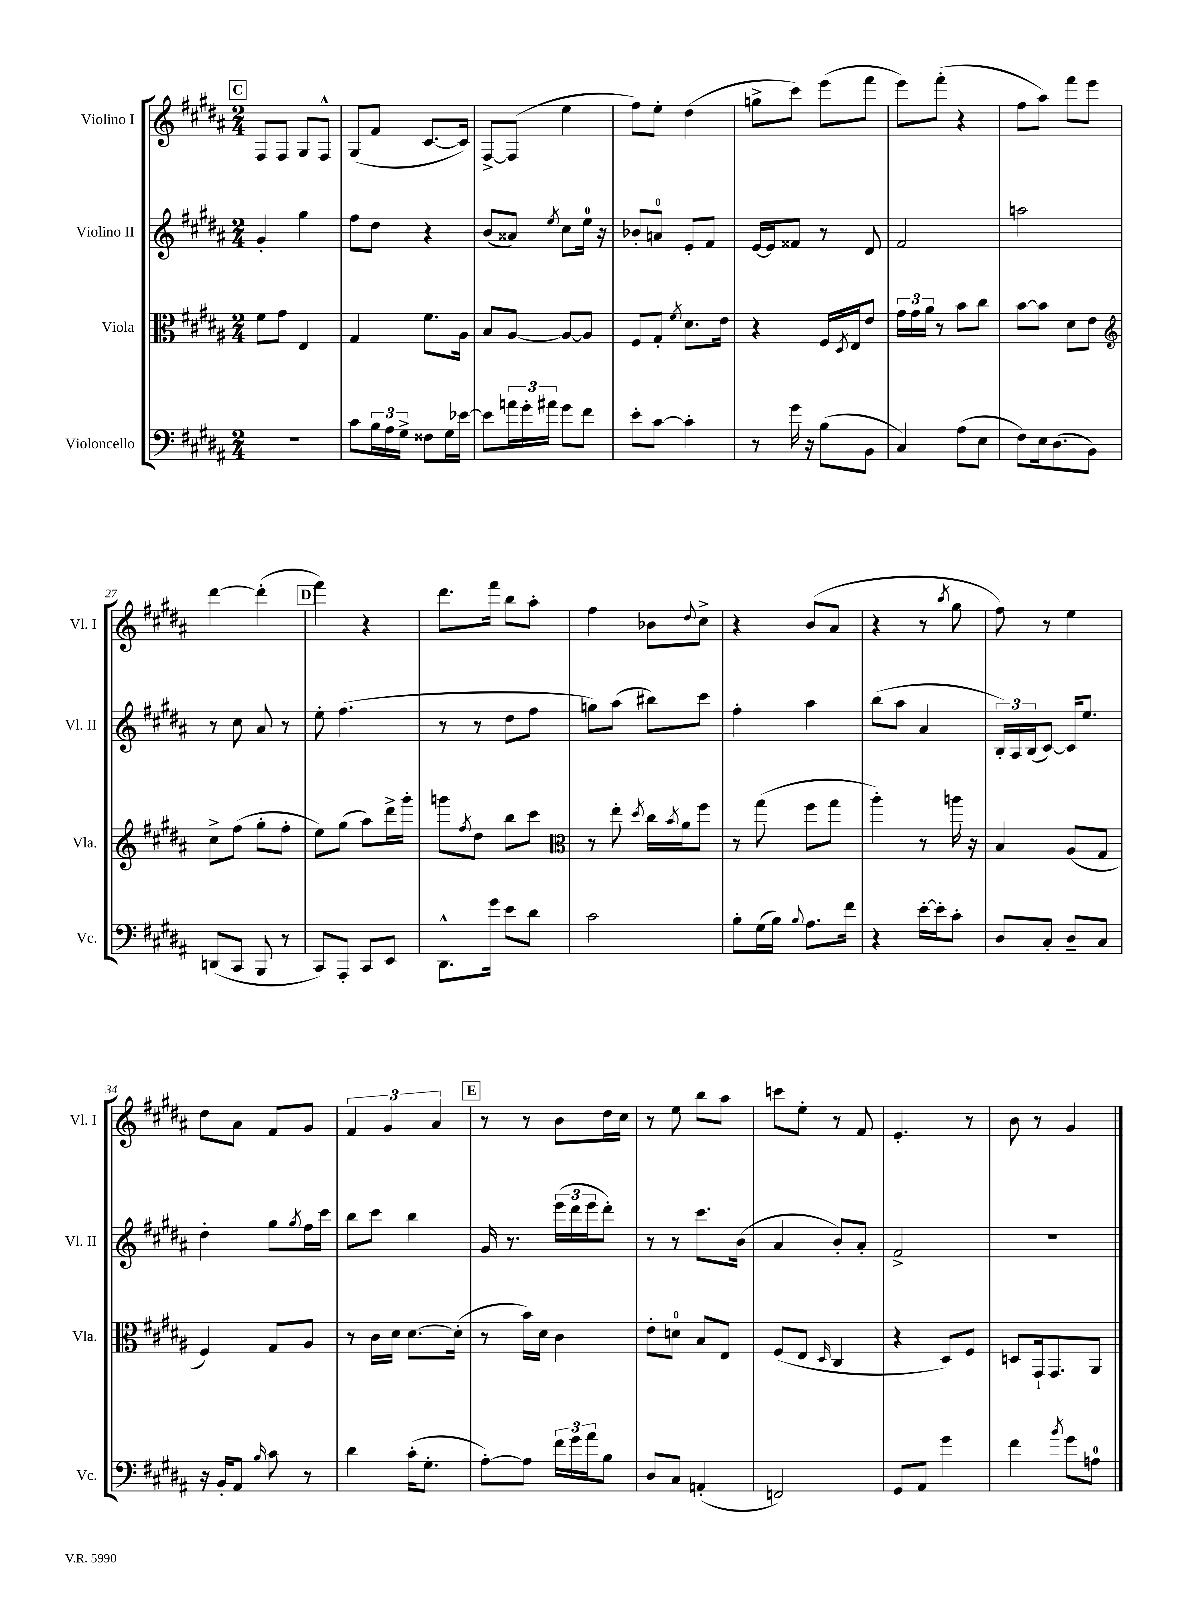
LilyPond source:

<<
\new StaffGroup <<
\new Staff = "s0" \with { instrumentName = "Violino I" shortInstrumentName = "Vl. I" } {
    \clef treble \key b \major \numericTimeSignature \time 2/4
    \mark \markup { \box "C" } fis8 fis8 gis8 fis8-^ |
    gis8( fis'8 cis'8.~ cis'16) |
    fis8~-> fis8( e''4 |
    fis''8) e''8-. dis''4( |
    g''8-> cis'''8) e'''8( fis'''8 |
    e'''8) fis'''8-.( r4 |
    fis''8 ais''8) fis'''8 e'''8 |
    dis'''4~ dis'''4-.( |
    \mark \markup { \box "D" } fis'''4) r4 |
    dis'''8. fis'''16 b''8 ais''8-. |
    fis''4 bes'8 \appoggiatura { dis''8 } cis''8-> |
    r4 b'8( ais'8 |
    r4 r8 \acciaccatura { b''8 } gis''8 |
    fis''8) r8 e''4 |
    dis''8 ais'8 fis'8 gis'8 |
    \tuplet 3/2 { fis'4 gis'4 ais'4 } |
    \mark \markup { \box "E" } r8 r8 b'8 dis''16 cis''16 |
    r8 e''8 b''8 ais''8 |
    c'''8 e''8-. r8 fis'8 |
    e'4.-. r8 |
    b'8 r8 gis'4 \bar "|." |
}
\new Staff = "s1" \with { instrumentName = "Violino II" shortInstrumentName = "Vl. II" } {
    \clef treble \key b \major \numericTimeSignature \time 2/4
    \mark \markup { \box "C" } gis'4-. gis''4 |
    fis''8 dis''8 r4 |
    b'8( aisis'8) \acciaccatura { e''8 } cis''8 e''16-0 r16 |
    bes'8-. a'8-0 e'8-. fis'8 |
    e'16~ e'16 fisis'8 r8 dis'8 |
    fis'2 |
    a''2 |
    r8 cis''8 ais'8 r8 |
    \mark \markup { \box "D" } e''8-. fis''4.( |
    r8 r8 dis''8 fis''8 |
    g''8) ais''8( bis''8) cis'''8 |
    fis''4-. ais''4 |
    b''8( ais''8 ais'4 |
    \tuplet 3/2 { b16-.) ais16 b16( } cis'8~) cis'16 e''8. |
    dis''4-. gis''8 \acciaccatura { gis''8 } fis''16 cis'''16 |
    b''8 cis'''8 b''4 |
    \mark \markup { \box "E" } gis'16 r8. \tuplet 3/2 { e'''16( dis'''16 e'''16 } dis'''8-.) |
    r8 r8 cis'''8. b'16( |
    ais'4 b'8-.) ais'8-. |
    fis'2-> |
    R2 \bar "|." |
}
\new Staff = "s2" \with { instrumentName = "Viola" shortInstrumentName = "Vla." } {
    \clef alto \key b \major \numericTimeSignature \time 2/4
    \mark \markup { \box "C" } fis'8 gis'8 e4 |
    gis4 fis'8. ais16 |
    b8 ais8~ ais8~ ais8 |
    fis8 gis8-. \acciaccatura { fis'8 } dis'8. e'16 |
    r4 fis16 \acciaccatura { dis8 } e16 e'8 |
    \tuplet 3/2 { gis'16 gis'16 ais'16 } r8 b'8 cis''8 |
    b'8~ b'8 dis'8 e'8 |
    \clef treble cis''8-> fis''8( gis''8-. fis''8-. |
    \mark \markup { \box "D" } e''8) gis''8( ais''8) dis'''16-> gis'''16-. |
    g'''8 \acciaccatura { fis''8 } dis''8 b''8 cis'''8 |
    \clef alto r8 e''8-. \acciaccatura { dis''8 } cis''16 \acciaccatura { b'8 } ais'16 fis''8 |
    r8 gis''8( fis''8 gis''8 |
    ais''4-.) r8 a''16 r16 |
    b4 ais8( gis8 |
    fis4) gis8 ais8 |
    r8 cis'16 dis'16 dis'8.~ dis'16-.( |
    \mark \markup { \box "E" } r8 b'16) dis'16 cis'4 |
    e'8-. d'8-0 b8 e8 |
    fis8( e8 \grace { dis16 } cis4 |
    r4 dis8) fis8 |
    d8 gis,16-! gis,8. ais,8 \bar "|." |
}
\new Staff = "s3" \with { instrumentName = "Violoncello" shortInstrumentName = "Vc." } {
    \clef bass \key b \major \numericTimeSignature \time 2/4
    \mark \markup { \box "C" } R2 |
    cis'8 \tuplet 3/2 { b16 ais16 gis16-> } fisis8 gis16 ees'16~ |
    ees'8 \tuplet 3/2 { a'16 gis'16-. ais'16 } gis'8 fis'8 |
    e'8-. cis'8~ cis'4-. |
    r8 gis'16 r16 b8( b,8 |
    cis4) ais8( e8 |
    fis8) e16 dis8.( b,8) |
    d,8( cis,8 b,,8 r8 |
    \mark \markup { \box "D" } cis,8) ais,,8-. cis,8 e,8 |
    dis,8.-^ gis'16 e'8 dis'8 |
    cis'2 |
    b8-. gis16( b16) \appoggiatura { b8 } ais8. fis'16 |
    r4 e'16~-. e'16-. cis'8-. |
    dis8 cis8-. dis8-- cis8 |
    r16 b,16-. ais,8 \grace { b16 } cis'8 r8 |
    dis'4 cis'16-.( gis8.-. |
    \mark \markup { \box "E" } ais8~-.) ais8 \tuplet 3/2 { fis'16 gis'16 ais'16 } b8 |
    dis8 cis8 a,4-.( |
    f,2) |
    gis,8 ais,8 gis'4 |
    fis'4 \acciaccatura { b'8 } gis'8 a8-0 \bar "|." |
}
>>
>>
\layout { \context { \Score currentBarNumber = #20 } }
